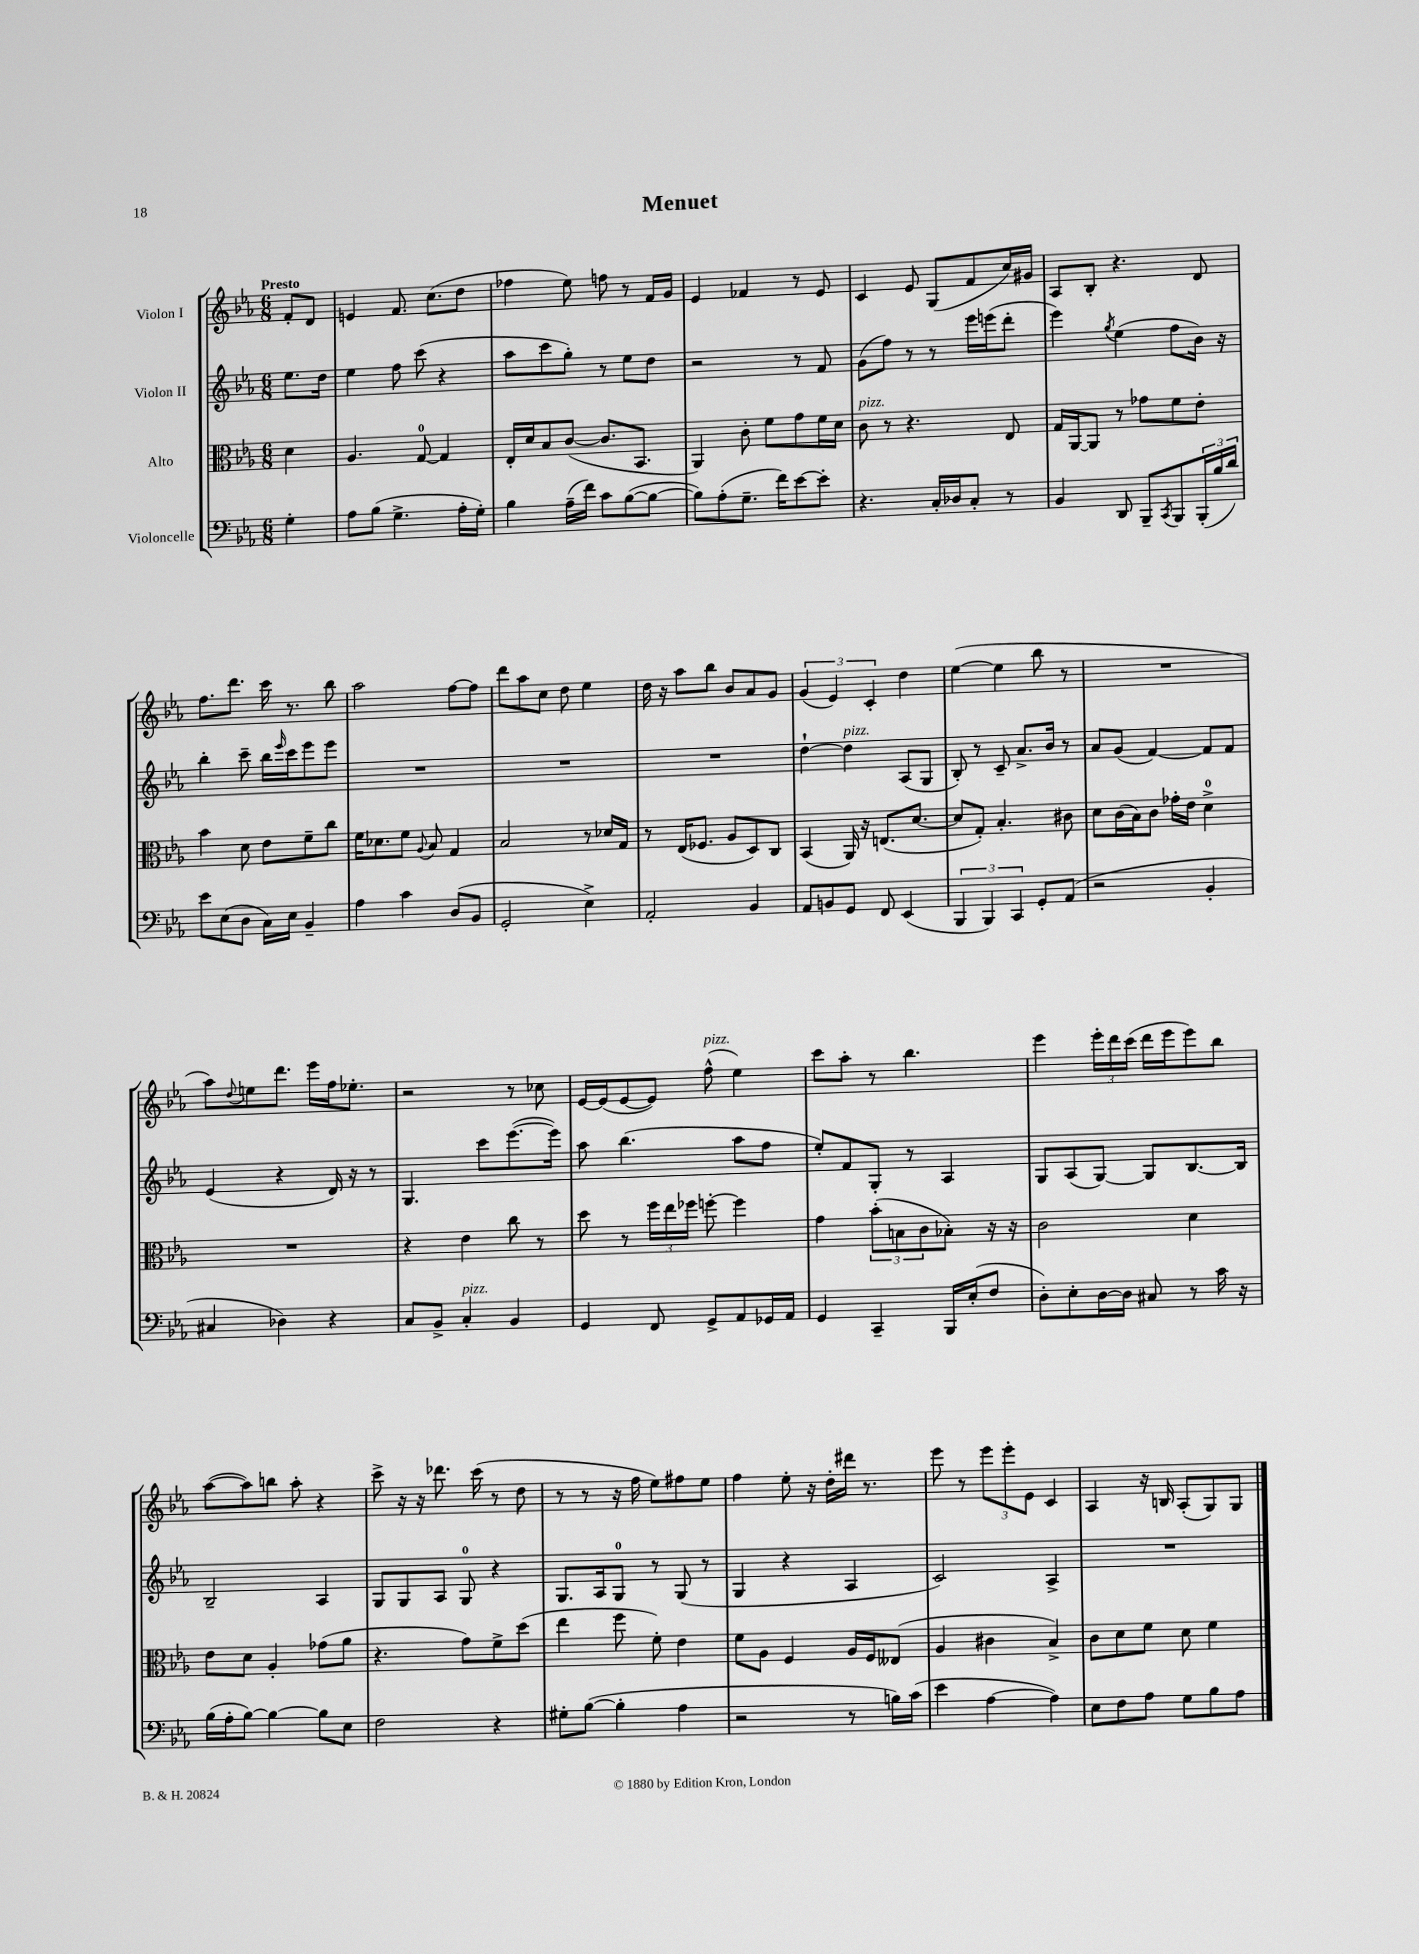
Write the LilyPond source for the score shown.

\header { title = "Menuet" }
<<
\new StaffGroup <<
\new Staff = "s0" \with { instrumentName = "Violon I" } {
    \clef treble \key ees \major \numericTimeSignature \time 6/8 \partial 4 \tempo "Presto"
    f'8-. d'8 |
    e'4 f'8. c''8.( d''8 |
    fes''4 ees''8) f''8 r8 f'16 g'16 |
    ees'4 fes'4 r8 ees'8 |
    c'4 ees'8 g8( f'8 c''16) gis'16 |
    aes8 bes8-. r4. d'8 |
    f''8. d'''8. c'''16 r8. bes''8 |
    aes''2 f''8~ f''8 |
    d'''8 aes''8 c''8 d''8 ees''4 |
    d''16 r16 aes''8 bes''8 bes'8 aes'8 g'8 |
    \tuplet 3/2 { g'4( ees'4) c'4-. } d''4 |
    ees''4~( ees''4 bes''8 r8 |
    R2. |
    aes''8) \appoggiatura { d''8 } e''8 d'''8. ees'''16 f''16 ees''8.-. |
    r2 r8 ces''8 |
    ees'16~ ees'16( ees'8~ ees'8) f''8-^^\markup { \italic "pizz." }( ees''4) |
    c'''8 aes''8-. r8 bes''4. |
    ees'''4 \tuplet 3/2 { ees'''16-. d'''16 c'''16( } d'''16 ees'''16 ees'''8) bes''8 |
    aes''8~( aes''8) b''8 aes''8-. r4 |
    c'''8-> r16 r16 des'''8. c'''16( r8 d''8 |
    r8 r8 r16 f''16 ees''8) fis''8 ees''8 |
    f''4 ees''8-. r16 d''16-. dis'''16 r8. |
    ees'''8 r8 \tuplet 3/2 { ees'''8 ees'''8-. ees'8 } c'4 |
    aes4 r16 b16 aes8-.( g8) g8 \bar "|." |
}
\new Staff = "s1" \with { instrumentName = "Violon II" } {
    \clef treble \key ees \major \numericTimeSignature \time 6/8 \partial 4
    ees''8. d''16 |
    ees''4 f''8 c'''8( r4 |
    aes''8 c'''8 g''8-.) r8 ees''8 d''8 |
    r2 r8 f'8 |
    g'8( f''8) r8 r8 ees'''16 e'''16( d'''8-. |
    ees'''4) \acciaccatura { g''8 } ees''4( f''8 bes'16) r16 |
    bes''4-. c'''8-- bes''16 \grace { ees'''16 } c'''16 ees'''8 ees'''8 |
    R2. |
    R2. |
    R2. |
    d''4~-! d''4^\markup { \italic "pizz." } aes8( g8 |
    bes8-.) r8 c'8-- aes'8.-> bes'16 r8 |
    aes'8 g'8( f'4~) f'8 f'8 |
    ees'4( r4 d'16) r16 r8 |
    g4. c'''8 ees'''8.~( ees'''16) |
    aes''8 bes''4.( aes''8 f''8 |
    ees''8-.) f'8 g8-. r8 aes4 |
    g8 aes8( g8~) g8 bes8.~ bes16 |
    bes2-- aes4 |
    g8 g8 aes8 g8-0 r4 |
    g8. aes16 g8-0 r8 g8( r8 |
    g4 r4 aes4 |
    c'2) aes4-> |
    R2. \bar "|." |
}
\new Staff = "s2" \with { instrumentName = "Alto" } {
    \clef alto \key ees \major \numericTimeSignature \time 6/8 \partial 4
    d'4 |
    aes4. g8-0~ g4 |
    ees16-. d'16 bes8 c'8~( c'8. bes,8. |
    aes,4) c'8-. f'8 g'8 f'16 d'16 |
    c'8^\markup { \italic "pizz." } r8 r4. ees8 |
    g16 aes,16~ aes,8 r8 ges'8 f'8 ees'8-. |
    bes'4 d'8 ees'8 f'8-- c''8 |
    f'16 des'8. f'8 \appoggiatura { aes8 } bes8 g4 |
    bes2 r8 des'16 g16 |
    r8 ees16( fes8. aes8 d8) c8 |
    bes,4( aes,16) r16 e8.( d'8.~ |
    d'8 g8-.) bes4.-. cis'8 |
    d'8 c'16( bes16) c'8 ges'16-. ees'16 d'4-0-> |
    R2. |
    r4 ees'4 c''8 r8 |
    d''8 r8 \tuplet 3/2 { f''16 ees''16 fes''16 } f''8~-. f''4 |
    g'4 \tuplet 3/2 { bes'8-.( b8 c'8 } bes8-.) r16 r16 |
    c'2 d'4 |
    ees'8 d'8 aes4-. ges'8( aes'8 |
    r4. g'8) f'8-> d''8( |
    ees''4 f''8 f'8-.) ees'4 |
    f'8 aes8 f4 aes16 f16 eeses8( |
    aes4 cis'4 bes4->) |
    c'8 d'8 f'8 d'8 f'4 \bar "|." |
}
\new Staff = "s3" \with { instrumentName = "Violoncelle" } {
    \clef bass \key ees \major \numericTimeSignature \time 6/8 \partial 4
    g4-. |
    aes8 bes8( g4.-> aes16-. g16-.) |
    bes4 aes16--( f'16) c'8 bes8~( bes8~ |
    bes8) aes8-.( g8.-- f'16) ees'8~ ees'8-. |
    r4. c16-. des16 c8-. r8 |
    bes,4 d,8 bes,,8-- \acciaccatura { c,8 } bes,,8 \tuplet 3/2 { bes,,16-.( bes16 d'16) } |
    ees'8 ees8( d8 c16) ees16 bes,4-- |
    aes4 c'4 d8( bes,8 |
    g,2-. ees4->) |
    aes,2-. bes,4 |
    aes,8 b,8 g,8 f,8 ees,4( |
    \tuplet 3/2 { bes,,4 bes,,4) c,4 } g,8-. aes,8( |
    r2 bes,4-. |
    cis4 des4) r4 |
    c8 bes,8-> c4-.^\markup { \italic "pizz." } bes,4 |
    g,4 f,8 g,8-> aes,8 ges,16 aes,16 |
    g,4 c,4-- bes,,16 ees16-.( f8 |
    d8-.) ees8-. d16~ d16 cis8 r8 c'16 r16 |
    bes16( aes16-. bes8~) bes4~ bes8 ees8 |
    f2 r4 |
    gis8-. bes8~( bes4-. aes4 |
    r2 r8 b16) c'16( |
    ees'4 aes4~ aes4) |
    ees8 f8 aes8 g8 bes8 aes8 \bar "|." |
}
>>
>>
\layout { \context { \Score \remove "Bar_number_engraver" } }
